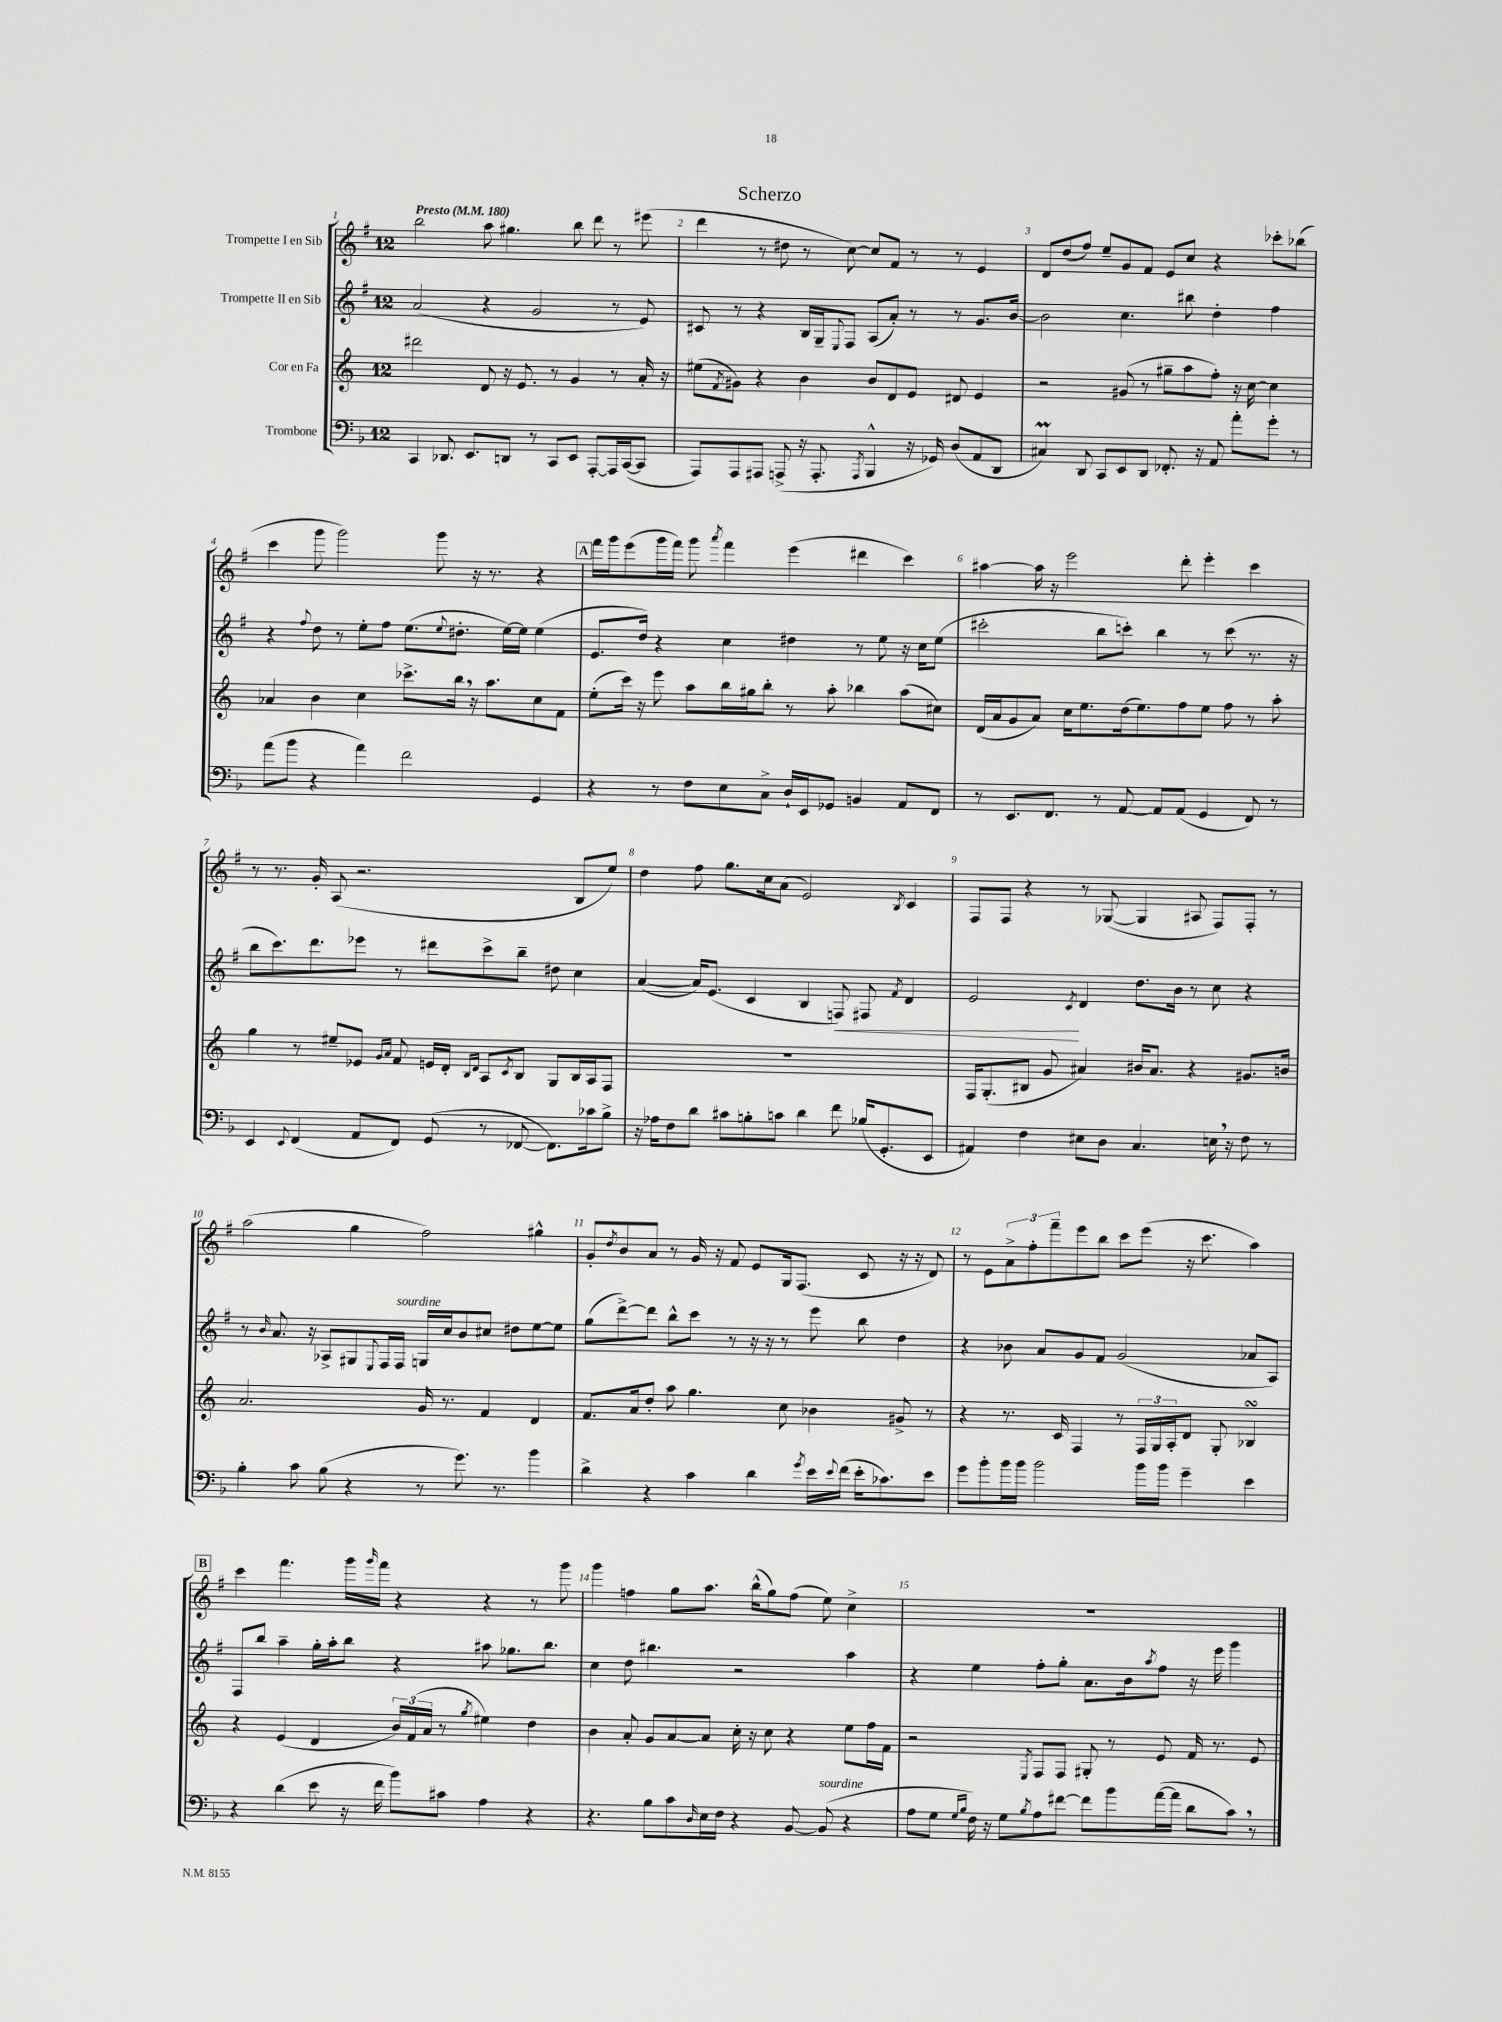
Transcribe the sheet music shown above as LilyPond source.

\header { title = "Scherzo" }
<<
\new StaffGroup <<
\new Staff = "s0" \with { instrumentName = "Trompette I en Sib" } {
    \clef treble \key g \major \once \override Staff.TimeSignature.style = #'single-digit \time 12/8 \tempo "Presto" 4 = 180
    b''2 a''8 gis''4. b''8 d'''8 r8 eis'''8( |
    d'''4 r8 dis''8 r8 c''8~) c''8 fis'8 r8 r8 e'4 |
    d'8 d''8( fis''8) e''8-- g'8 fis'8 e'8 c''8 r4 ces'''8-. bes''8( |
    c'''4 g'''8 g'''2) g'''8 r16 r8. r4 |
    \mark \markup { \box "A" } fis'''16 g'''16 e'''8( g'''16 fis'''16) g'''8 \acciaccatura { a'''8 } fis'''4 e'''4( dis'''4 c'''4) |
    ais''4~ ais''16 r16 e'''2 d'''8-. e'''4-. c'''4 |
    r8 r8. g'16-. a8( r2. b8 e''8) |
    d''4 fis''8 g''8. c''16 a'8( e'2) \acciaccatura { b8 } c'4 |
    fis8 fis8 r4 r8 ges8~( ges4 ais8 fis8) fis8-. r8 |
    a''2( g''4 fis''2) gis''4-^ |
    g'8-. \acciaccatura { d''8 } b'8 a'8 r8 g'16 r16 fis'8 e'8 g16 fis8.( c'8 r16 r16 d'8) |
    r8 e'8 \tuplet 3/2 { a'8-> fis''8-. fis'''8-- } e'''8 b''8 c'''8 e'''8( r16 c'''8. a''4) |
    \mark \markup { \box "B" } c'''4 fis'''4. g'''16 \grace { g'''16 } fis'''16 r4 r4 r8 g'''8 |
    g'''4 f''4 g''8 a''8. b''16-^( g''8) f''8( e''8) c''4-> |
    R1. \bar "|." |
}
\new Staff = "s1" \with { instrumentName = "Trompette II en Sib" } {
    \clef treble \key g \major \once \override Staff.TimeSignature.style = #'single-digit \time 12/8
    a'2( r4 g'2 r8 e'8) |
    cis'8 r8 r4 b16 g16-- \appoggiatura { e8 } fis8 a8( a'8-.) r8 r8 g'8. b'16~ |
    b'2 c''4. bis''8 d''4-. fis''4 |
    r4 \appoggiatura { fis''8 } d''8 r8 e''8-. fis''8 e''8.( \appoggiatura { e''8 } dis''8.-. e''16~) e''16 e''4( |
    \mark \markup { \box "A" } e'8. d''16) r4 c''4 dis''4 r8 e''8 r16 c''16 e''8( |
    cis'''2-. b''8 c'''8-.) b''4 r8 c'''8( r8. r16 |
    b''8 c'''8.) d'''8. ees'''8 r8 dis'''8 c'''8-> b''8-- dis''8 c''4 |
    a'4~( a'16) e'8.( c'4 b4 f8\<) fis8 \acciaccatura { fis'8 } d'4 |
    e'2\! \acciaccatura { c'8 } d'4 d''8. b'16 r8 c''8 r4 |
    r8 \grace { b'16 } a'8. r16 aes8-> gis8 \appoggiatura { e8 } fis16 fis16^\markup { \italic "sourdine" } g16 c''16 b'8 cis''8 dis''8 e''8~ e''8 |
    g''8( d'''8~->) d'''8 b''8-^ c'''8 r8 r16 r16 r8 e'''8 b''8 d''4 |
    r4 bes'8 a'8 g'8 fis'8 g'2( aes'8 a8) |
    \mark \markup { \box "B" } fis8 b''8 a''4-- g''16-. a''16-. b''8 r4 ais''8 ges''8. b''8. |
    c''4 d''8 bis''4. r2 a''4 |
    r4 e''4 fis''8-. g''8-. a'8. b'16 \acciaccatura { a''8 } fis''8 r16 e'''16 g'''4 \bar "|." |
}
\new Staff = "s2" \with { instrumentName = "Cor en Fa" } {
    \clef treble \key c \major \once \override Staff.TimeSignature.style = #'single-digit \time 12/8
    dis'''2 d'8 r16 e'8. r8 g'4 r8 a'16-. r16 |
    eis''8( \acciaccatura { f'8 } gis'8) r4 b'4 b'8 d'8 e'8 dis'8 e'4 |
    r2 gis'8( r8 gis''8-- a''8 f''8-.) r16 c''16~ c''4 |
    aes'4 b'4 c''4 ces'''8.-> b''16 \breathe r16 a''8. c''8 f'8 |
    \mark \markup { \box "A" } e''8-.( c'''16) r16 e'''8 a''8 b''16 gis''16 b''8-. r8 a''8-. bes''4 a''8( cis''8) |
    d'16( a'16 g'8 a'8) c''16 e''8. d''16( e''8.) f''8 e''8 f''8 r8 a''8-. |
    g''4 r8 eis''8-- ees'8 \grace { g'16 a'16 } f'8 e'16 d'16-. \grace { b16 d'16 } a8 \acciaccatura { c'8 } b8 g8 b16 a16 f8 |
    R1. |
    f16 g8.-.( bis8 g'8 ais'4) bis'16 ais'8. r4 gis'8. b'16 |
    a'2. g'16 r8. f'4 d'4 |
    f'8. a'16 d''8-. a''8 g''4. c''8 bes'4 gis'8-> r8 |
    r4 r8. c'16 f4 r8 \tuplet 3/2 { f16 g16 a16-. } d'8 g8-. bes4\turn |
    \mark \markup { \box "B" } r4 e'4( d'4 \tuplet 3/2 { b'16) f'16( a'16 } r8 \acciaccatura { g''8 } eis''4) d''4 |
    b'4 a'8-. g'8 a'8~ a'8 c''16-. r16 c''8 r4 e''8 f''16 f'16 |
    r2 \acciaccatura { e8 } f8 f8 gis8-. r8 e'8 f'16 r8. e'8 \bar "|." |
}
\new Staff = "s3" \with { instrumentName = "Trombone" } {
    \clef bass \key f \major \once \override Staff.TimeSignature.style = #'single-digit \time 12/8
    c,4 des,8. e,8. d,8 r8 c,8 e,8 a,,8~-. a,,16 c,16~( c,8 |
    a,,8) a,,8 ais,,8 a,,8->( r16 a,,8.-. \acciaccatura { a,,8 } bes,,4-^ r16 ges,16) d8( a,8 d,8 |
    cis4\prall) d,8 c,8 e,8 d,8 fes,8.-. r16 a,8 a'8-. g'8-. r8 |
    a'8( bes'8 r4 a'4) f'2 g,4 |
    \mark \markup { \box "A" } r4 r8 f8 e8 c8-> d16-! e,16 ges,8 b,4 a,8 f,8 |
    r8 e,8. f,8. r8 a,8~ a,8 a,8( g,4 f,8) r8 |
    e,4 \appoggiatura { e,8 } f,4( a,8 f,8) g,8( r8 fes,8~ fes,8.) ces'16 bes8-> |
    r16 aes16 f8 d'8 cis'8 b8-. c'8 d'4 f'8 bes16( g,8.-. e,8 |
    ais,4) f4 eis8 d8 c4. e16 \breathe r16 f8 r8 |
    bes4-. c'8 bes8( r4 r8 g'8.) r8. bes'4 |
    d'4-> r4 c'4 d'4 \acciaccatura { g'8 } e'16 \appoggiatura { e'8 } f'16( e'16-. ces'8.) e'8 |
    g'8 bes'8-. bes'16 bes'16 bes'2 bes'16 bes'16 g'4-- e'4 |
    \mark \markup { \box "B" } r4 d'4( e'8 r16 f'16 bes'8) cis'8 a4 r4 |
    r4. bes8 c'8 \grace { d16 } e16 f16 r4 bes,8~ bes,8^\markup { \italic "sourdine" }( r4 |
    a8 g8 \grace { g16 bes16 } f16) r16 g8 \acciaccatura { bes8 } a8 fis'8~ fis'8 bes'8 a'16~( a'16 d'8 c'8) \breathe r8 \bar "|." |
}
>>
>>
\layout { \context { \Score \override BarNumber.break-visibility = ##(#f #t #t) barNumberVisibility = #all-bar-numbers-visible } }
